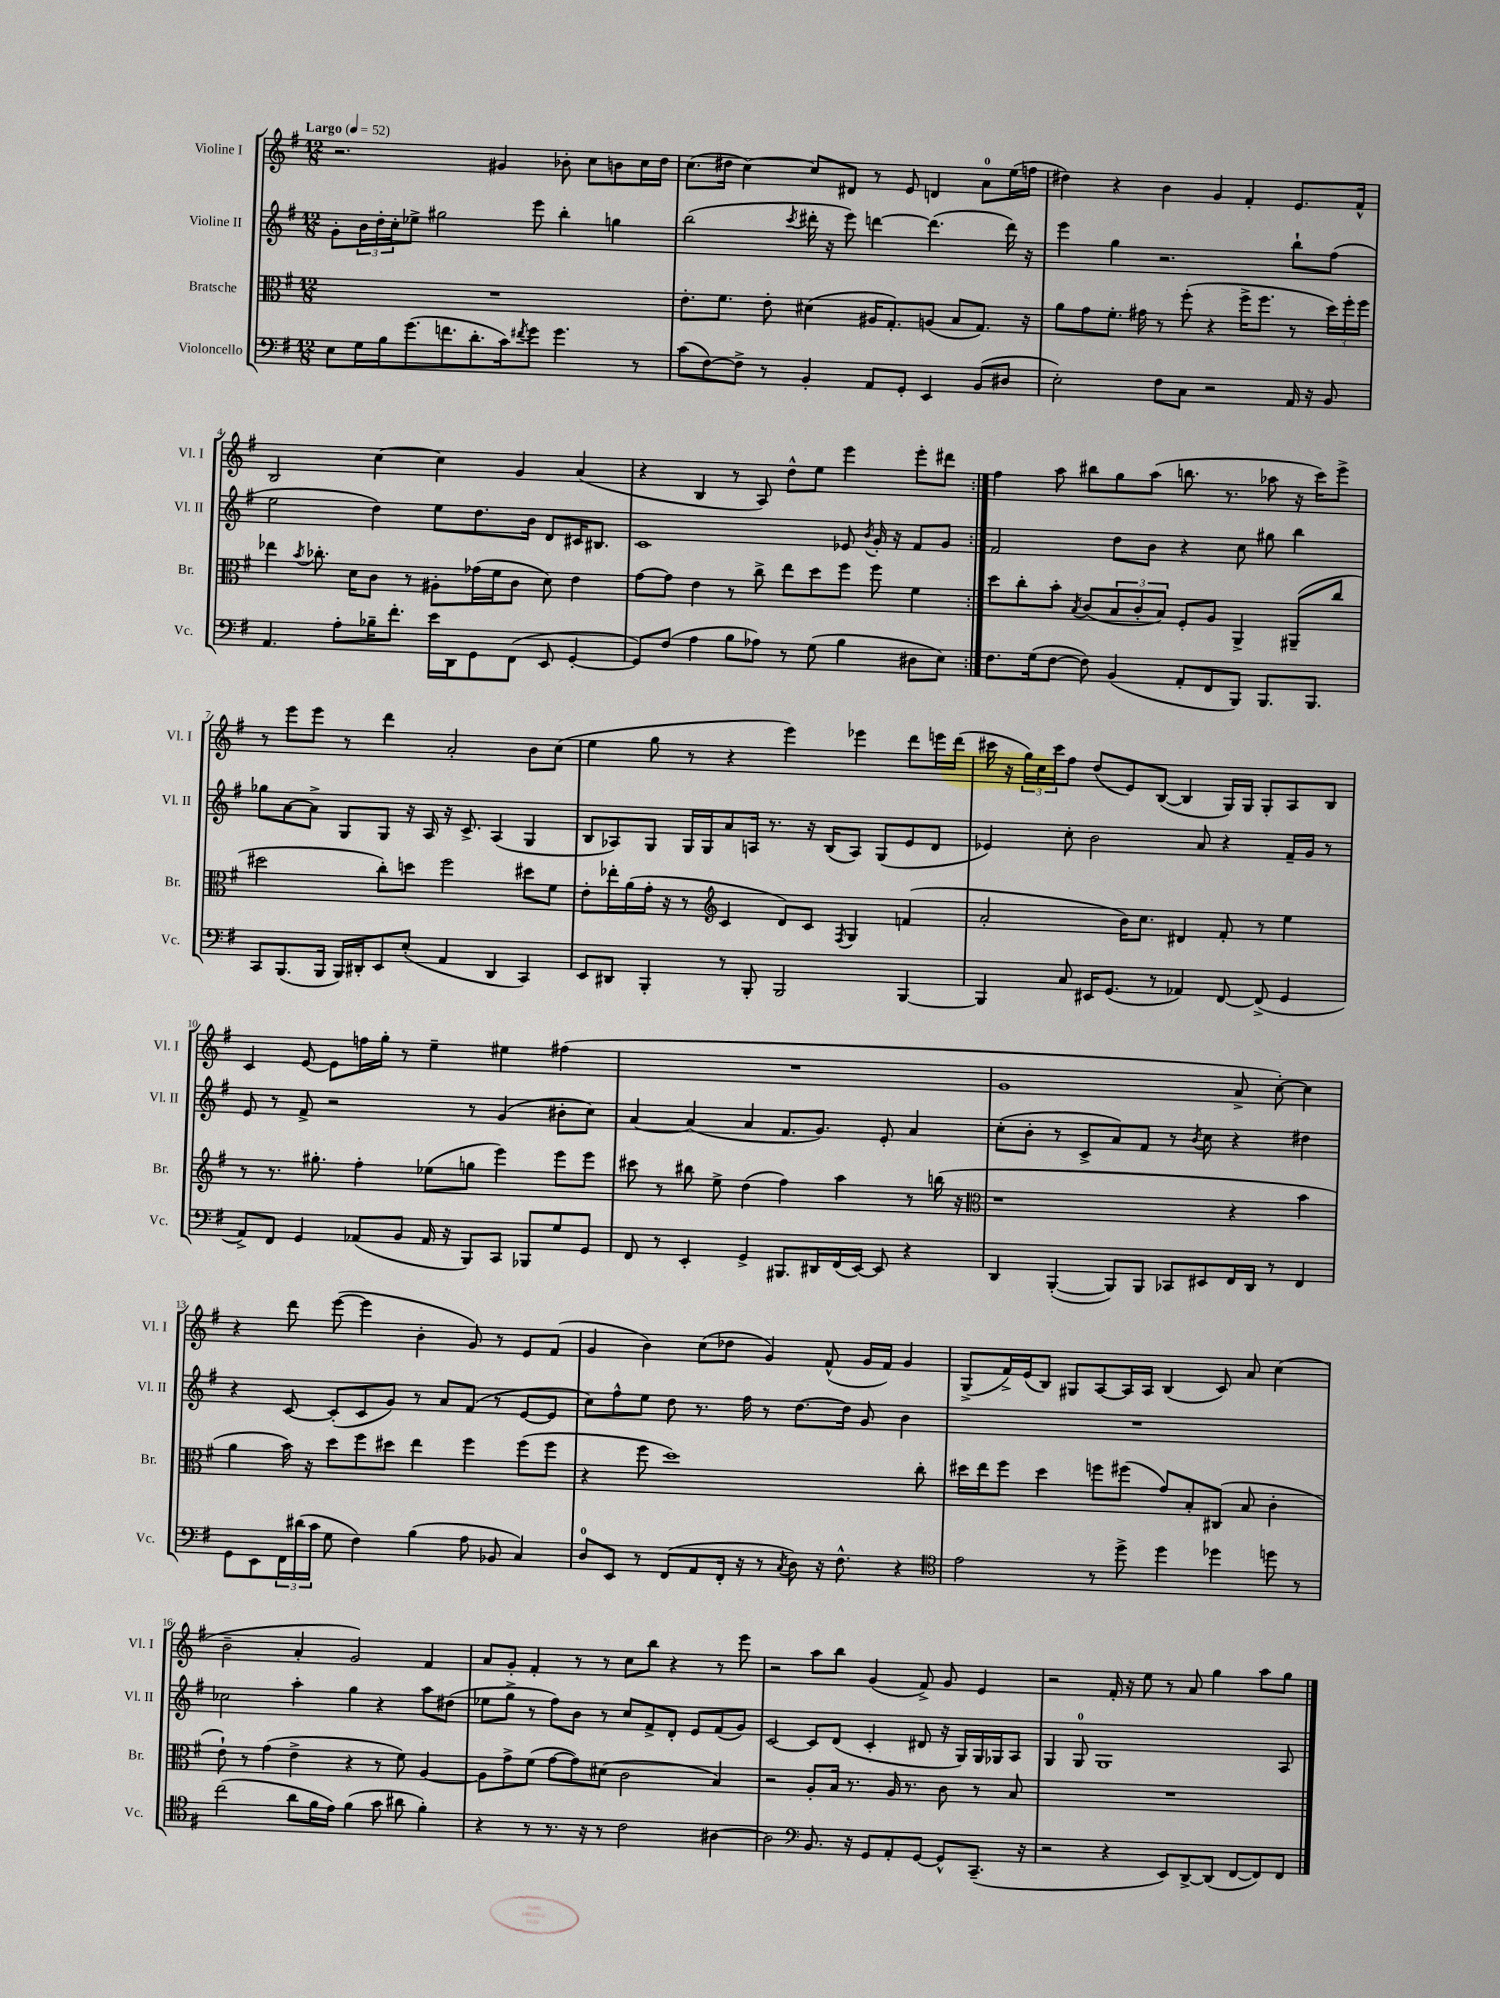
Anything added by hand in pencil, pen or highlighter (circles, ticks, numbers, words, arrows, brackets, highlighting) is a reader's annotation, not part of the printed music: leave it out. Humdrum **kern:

**kern	**kern	**kern	**kern
*staff4	*staff3	*staff2	*staff1
*clefF4	*clefC3	*clefG2	*clefG2
*k[f#]	*k[f#]	*k[f#]	*k[f#]
*M12/8	*M12/8	*M12/8	*M12/8
*MM52	*MM52	*MM52	*MM52
8E	1.r	8g'	2.r
16G	.	24b	.
.	.	24dd'	.
16B	.	.	.
.	.	24cc'	.
(8.g	.	8ee-^	.
.	.	2gg#	.
8.f	.	.	.
8.d'	.	.	.
.	.	.	4g#
16c)	.	.	.
8qf#	.	.	.
8g	.	8eee	.
4.g	.	4bb'	8b-'
.	.	.	8cc
.	.	4gg	8b
8r	.	.	16cc
.	.	.	16dd
=	=	=	=
(8c	8.e'	(2bb	(8.cc
[8F#)	.	.	.
.	8.f#	.	16dd#
8F#^]	.	.	[4cc)
8r	8e'	.	.
.	.	8qccc	.
4BB'	(4d#	16ddd#'	8cc]
.	.	16r	.
.	.	8eee)	8d#
8AA	16A#	[4ddd	8r
.	8.G')	.	.
8GG'	.	.	8e
4EE	(8A	(4.ddd]	4d
.	8B	.	.
(8BB	8.G)	.	8a
8D#	.	16ddd)	(16ee
.	16r	16r	16ff
=	=	=	=
2E')	8a	4eee	4dd#)
.	8g	.	.
.	8.f#'	4gg	4r
.	16g#	.	.
8F#	8r	2.r	4b
8C	(8ff#'	.	.
2r	4r	.	4g
.	16ff#^	.	4f#'
.	8.ff#	.	.
16AA	8r	8bb`	8.e
16r	.	.	.
8BB	24dd)	(8ff#	.
.	24ff#'	.	.
.	.	.	16f#^^
.	24ff#	.	.
=	=	=	=
4.AA	4ee-	2ee	2B
.	8qb	.	.
.	8.cc-'	.	.
8A'	.	.	.
.	16d	.	.
16B-~	8c	4dd)	[4cc
8.f#'	.	.	.
.	8r	.	.
16e	8A#'	8ee	4cc]
16DD	.	.	.
8GG	(16g-	8.dd	.
.	16f#	.	.
(8FF#	8c	.	4g
.	.	16b	.
8EE	8d)	8d	.
[4GG'	4e	16c#	(4a
.	.	8.B#	.
=	=	=	=
8GG])	[8g	1c	4r
(8F#	8g]	.	.
4A	4e	.	4B
8B	8r	.	8r
8A-)	8cc^	.	8A)
8r	8ee	.	8dd^^
(8G	8dd	.	8ee
4B	8ff#	8e-	4eee
.	.	8qb	.
.	8ff#	16g'	.
.	.	16r	.
8D#	4f#	8f#	8eee'
8E)	.	8g	8ddd#
=:|!	=:|!	=:|!	=:|!
8.F#	8dd	2f#	4ff#
.	8cc'	.	.
(16G	.	.	.
[8F#	8b'	.	8aa
.	8qB	.	.
8F#])	(8c	.	8bb#
(4BB	12B	8dd	8gg
.	12c'	.	.
.	.	8b	(8aa
.	12B)	.	.
8AA'	8F#'	4r	8.bb
8FF#	8A	.	.
.	.	.	8.r
8BBB)	4AA^	8cc	.
8.BBB	.	8gg#	8aa-
.	(8AA#~	4bb	16r
8.BBB	.	.	16ccc)
.	8cc	.	8eee^
=	=	=	=
8CC	2dd#	8gg-	8r
(8.BBB	.	[8a	8eee
.	.	8a^]	8eee
16BBB	.	.	.
16BBB)	.	8G	8r
16DD#'	.	.	.
8EE	8cc')	8G	4ddd
(8E'	8dd	16r	.
.	.	16A	.
4AA	2ff#	16r	2a'
.	.	8.c^	.
4DD#	.	(4A	.
4CC)	8dd#	4G	8b
.	8f#	.	(8cc
=	=	=	=
8EE	8e'	8B	4ee
8DD#	16ee-'	8A-)	.
.	(16a	.	.
4BBB'	16g'	8G	8gg
.	16r	.	.
.	8r	16G	8r
.	.	16G	.
*	*clefG2	*	*
8r	4c	8a	4r
8BBB'	.	16A	.
.	.	8.r	.
2BBB	8d)	.	4eee)
.	8c	16r	.
.	.	(16B	.
.	8qF#	.	.
.	4G	8A)	4eee-
.	.	(8G	.
[4BBB	(4f	8e	8ddd
.	.	8d	16eee
.	.	.	(16ddd
=	=	=	=
4BBB]	2a'	4e-)	16ccc#
.	.	.	16r
.	.	.	24gg)
.	.	.	24cc
.	.	.	24ccc#
8C	.	8cc'	8ff#
16EE#	.	2b	(8dd
(8.GG	.	.	.
.	16b)	.	8e)
.	8.cc	.	.
8r	.	.	([8B
4AA-)	4d#	.	4B]
.	.	8a	.
[8FF#	8f#'	4r	16G)
.	.	.	16G
(8FF#^]	8r	.	8G'
4GG	4ee	16f#~	8A
.	.	16g	.
.	.	8r	8B
=	=	=	=
8AA^)	8r	8e	4c
8FF#	8.r	8r	.
4GG	.	8f#^	[8e
.	8.gg#'	.	.
.	.	2r	8e]
(8AA-	4ff#'	.	16ff
.	.	.	16gg'
8BB	.	.	8r
16AA-	(8ee-	.	4ee~
16r	.	.	.
8BBB)	8gg	8r	.
8CC	4eee)	(4g	4ee#
8BBB-	.	.	.
8G	8eee	8b#'	(4ff#
8GG	8eee	8cc)	.
=	=	=	=
8FF#	8ccc#	[4a	1.r
8r	8r	.	.
4EE'	8bb#	(4a]	.
.	8ee^	.	.
4GG^	(4dd	4a	.
8.BBB#	4ff#)	8.f#	.
16DD#	.	8.g)	.
(16FF#	4aa	.	.
[16EE)	.	.	.
8EE]	.	8e'	.
4r	8r	4a	.
.	(16bb	.	.
.	16r	.	.
=	=	=	=
*	*clefC3	*	*
4DD	1r	(8cc'	1g
.	.	8b'	.
([4BBB'	.	8r	.
.	.	8c^	.
8BBB])	.	8a)	.
8BBB	.	8f#	.
8CC-	.	8r	.
.	.	8qb	.
8EE#	.	8cc	.
16FF#	4r	4r	8a^
16DD	.	.	.
8r	.	.	[8cc')
4FF#	4b	4dd#	4cc]
=	=	=	=
8GG	4a	4r	4r
8EE	.	.	.
24FF#	16b)	[8c	8ddd
(24d#	.	.	.
.	16r	.	.
24c	.	.	.
8G	8dd	(8c']	([8eee
4F#)	8ff#	8c	4eee]
.	8dd#	8g)	.
(4B	4ee	8r	4b'
.	.	8a	.
8A	4ff#	(8f#	8g)
8BB-	.	8r	8r
4C)	(8ff#	[8e	8e
.	8ff#	8e]	(8f#
=	=	=	=
8D	4r	8cc)	4g
8EE	.	8ff#^^	.
8r	8ff#	8ee	4b)
(8FF#	1dd)	8dd	.
8AA	.	8.r	(8cc
16FF#'	.	.	8dd-
16r	.	16ff#	.
8r	.	8r	4g)
8qC	.	.	.
8D)	.	[8.dd	.
16r	.	.	(8f#^^
8.F#^^	.	16dd]	.
.	.	8g	16g
.	.	.	16f#)
4r	.	4b	4g
.	8cc'	.	.
=	=	=	=
*clefC4	*	*	*
2e	16dd#	1.r	(8G^
.	16ee	.	.
.	8ff#	.	16f#^)
.	.	.	(16e
.	4dd#	.	8B)
.	.	.	8G#
8r	8ff	.	[8A
8dd^	(8ff#	.	16A]
.	.	.	16A
4dd	8g)	.	(4B
.	8B'	.	.
4dd-	(8C#	.	8c)
.	8B	.	8a
8dd	4c'	.	(4cc
8r	.	.	.
=	=	=	=
(2cc	8e`)	2cc-	2b~
.	8r	.	.
.	(4g	.	.
8a	4e^	4aa'	4a'
16f#	.	.	.
16e)	.	.	.
(4f#	4r	4gg	2g)
8g	8r	4r	.
8a#	8f#)	.	.
4f#')	[4A	8aa	4f#
.	.	(8dd#	.
=	=	=	=
4r	8A]	8ee-	8a
.	8g^	8gg^	8g'
8r	(8f#	8r	4f#'
8.r	[8g	8ff#)	.
.	8g])	8b	8r
16r	.	.	.
8r	(8d#	8r	8r
2c	2c	8cc	8cc
.	.	8f#^	8bb
.	.	8d'	4r
.	.	8e	.
[4A#	4B)	(8f#	8r
.	.	8g)	8eee
=	=	=	=
2A#]	2r	[2c	2r
*clefF4	*	*	*
8.BB	8A'	8c]	8aa
.	16B	(8d	8bb
16r	8.r	.	.
8GG	.	4c'	(4g
8AA'	16A	.	.
.	8.r	.	.
[8GG	.	8d#	8f#^)
8GG^^]	8c	16r	8g
.	.	16G)	.
(8.CC~	8r	16G	4e
.	.	16G-	.
.	8B	8A	.
16r	.	.	.
=	=	=	=
2r	1.r	4G	2r
.	.	8G	.
.	.	1G	.
4r	.	.	16f#'
.	.	.	16r
.	.	.	8ee
8EE)	.	.	8r
[8DD^	.	.	8a
(8DD]	.	.	4gg
[8FF#	.	.	.
8FF#])	.	.	8aa
8FF#	.	8A	8gg
==	==	==	==
*-	*-	*-	*-
